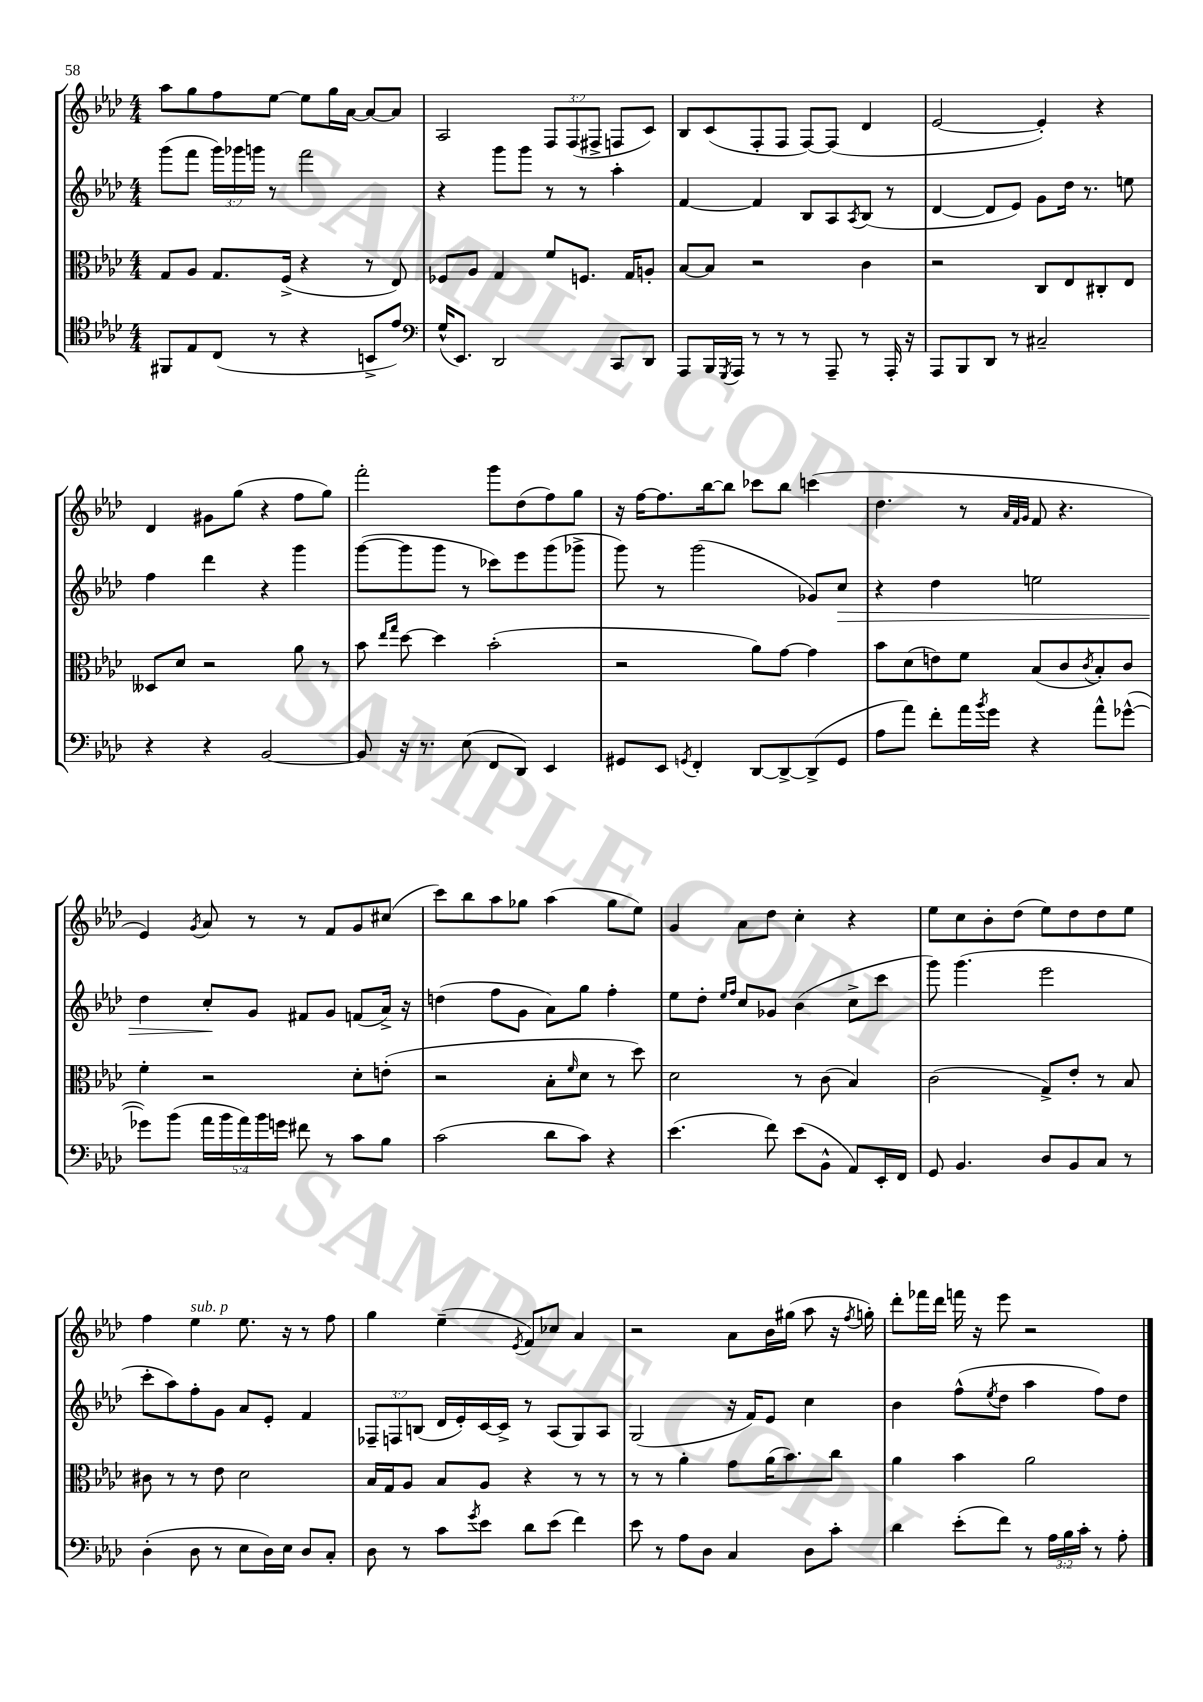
<<
\new StaffGroup <<
\new Staff = "s0" {
    \clef treble \key aes \major \numericTimeSignature \time 4/4 \override Staff.TupletNumber.text = #tuplet-number::calc-fraction-text
    aes''8 g''8 f''8 ees''8~ ees''8 g''16 aes'16~ aes'8~ aes'8 |
    aes2 \tuplet 3/2 { f8 f8( fis8-> } f8 c'8) |
    bes8 c'8( f8-. f8 f8~) f8( des'4 |
    ees'2~ ees'4-.) r4 |
    des'4 gis'8 g''8( r4 f''8 g''8) |
    f'''2-. g'''8 des''8( f''8) g''8 |
    r16 f''16~ f''8. bes''16~ bes''8 ces'''8 bes''8 c'''4( |
    des''4. r8 \grace { aes'32 f'32 g'32 } f'8 r4. |
    ees'4) \acciaccatura { g'8 } aes'8 r8 r8 f'8 g'8 cis''8( |
    c'''8) bes''8 aes''8 ges''8 aes''4( ges''8 ees''8) |
    g'4 aes'8 des''8 c''4-. r4 |
    ees''8 c''8 bes'8-. des''8( ees''8) des''8 des''8 ees''8 |
    f''4 ees''4^\markup { \italic "sub. p" } ees''8. r16 r8 f''8 |
    g''4 ees''4--( \acciaccatura { ees'8 } f'8) ces''8 aes'4 |
    r2 aes'8 bes'16 gis''16( aes''8 r16 \acciaccatura { f''8 } g''16-.) |
    des'''8-. fes'''16 des'''16 f'''16 r16 ees'''8 r2 \bar "|." |
}
\new Staff = "s1" {
    \clef treble \key aes \major \numericTimeSignature \time 4/4 \override Staff.TupletNumber.text = #tuplet-number::calc-fraction-text
    g'''8( f'''8 \tuplet 3/2 { g'''16) ges'''16 g'''16 } r8 f'''2 |
    r4 g'''8 g'''8 r8 r8 aes''4-. |
    f'4~ f'4 bes8 aes8 \acciaccatura { aes8 } bes8( r8 |
    des'4~ des'8 ees'8) g'8 des''16 r8. e''8 |
    f''4 des'''4 r4 g'''4 |
    g'''8~( g'''8 g'''8 r8 ces'''8) ees'''8 g'''8( ges'''8-> |
    g'''8) r8 g'''2( ges'8) c''8\> |
    r4 des''4 e''2 |
    des''4 c''8-.\! g'8 fis'8 g'8 f'8( aes'16->) r16 |
    d''4( f''8 g'8 aes'8) g''8 f''4-. |
    ees''8 des''8-. \grace { ees''16 f''16 } c''8 ges'8 bes'4( c''8-> c'''8 |
    g'''8) g'''4.( ees'''2 |
    c'''8-. aes''8) f''8-. g'8 aes'8 ees'8-. f'4 |
    \tuplet 3/2 { fes8-- f8 b8( } des'16 ees'16-.) c'16~ c'16-> r8 aes8( g8) aes8 |
    g2( r16 f'16) ees'8 c''4 |
    bes'4 f''8-^( \acciaccatura { ees''8 } des''8 aes''4 f''8) des''8 \bar "|." |
}
\new Staff = "s2" {
    \clef alto \key aes \major \numericTimeSignature \time 4/4
    g8 aes8 g8. f16->( r4 r8 ees8) |
    fes8 aes8 g4 f'8 f8. g16 a8-. |
    bes8~ bes8 r2 c'4 |
    r2 c8 ees8 cis8-. ees8 |
    deses8 des'8 r2 aes'8 r8 |
    bes'8 \grace { ees''16 g''16 } des''8~ des''4 bes'2-.( |
    r2 aes'8) g'8~ g'4 |
    bes'8 des'8( e'8) f'8 bes8( c'8 \acciaccatura { c'8 } bes8-.) c'8 |
    f'4-. r2 des'8-. e'8-.( |
    r2 bes8-. \grace { f'16 } des'8 r8 des''8) |
    des'2 r8 c'8( bes4) |
    c'2( g8->) ees'8-. r8 bes8 |
    cis'8 r8 r8 ees'8 des'2 |
    bes16 g16 aes8 bes8 aes8 r4 r8 r8 |
    r8 r8 aes'4-. g'8 aes'16( bes'8.) c''8 |
    aes'4 bes'4 aes'2 \bar "|." |
}
\new Staff = "s3" {
    \clef tenor \key aes \major \numericTimeSignature \time 4/4 \override Staff.TupletNumber.text = #tuplet-number::calc-fraction-text
    fis,8 ees8 c8( r8 r4 b,8-> ees'8) |
    \clef bass g16-^( ees,8.) des,2 c,8 des,8 |
    aes,,8 bes,,16 \acciaccatura { g,,8 } aes,,16 r8 r8 r8 aes,,8-- r8 aes,,16-. r16 |
    aes,,8 bes,,8 des,8 r8 cis2-- |
    r4 r4 bes,2~ |
    bes,8 r16 r8. ees8( f,8 des,8) ees,4 |
    gis,8 ees,8 \acciaccatura { g,8 } f,4-. des,8~ des,8~-> des,8->( g,8 |
    aes8 aes'8) f'8-. aes'16 \acciaccatura { bes'8 } g'16 r4 aes'8-^ ges'8~-^( |
    ges'8) bes'8( \tuplet 5/4 { aes'16 bes'16 aes'16) bes'16 g'16 } fis'8 r8 c'8 bes8 |
    c'2( des'8 c'8) r4 |
    ees'4.( f'8) ees'8( bes,8-^ aes,8) ees,16-. f,16 |
    g,8 bes,4. des8 bes,8 c8 r8 |
    des4-.( des8 r8 ees8 des16) ees16 des8 c8-. |
    des8 r8 c'8 \acciaccatura { g'8 } ees'8 des'8 ees'8( f'4) |
    ees'8 r8 aes8 des8 c4 des8 c'8-. |
    des'4 ees'8-.( f'8) r8 \tuplet 3/2 { aes16 bes16 c'16-. } r8 aes8-. \bar "|." |
}
>>
>>
\layout { \context { \Score \remove "Bar_number_engraver" } }
